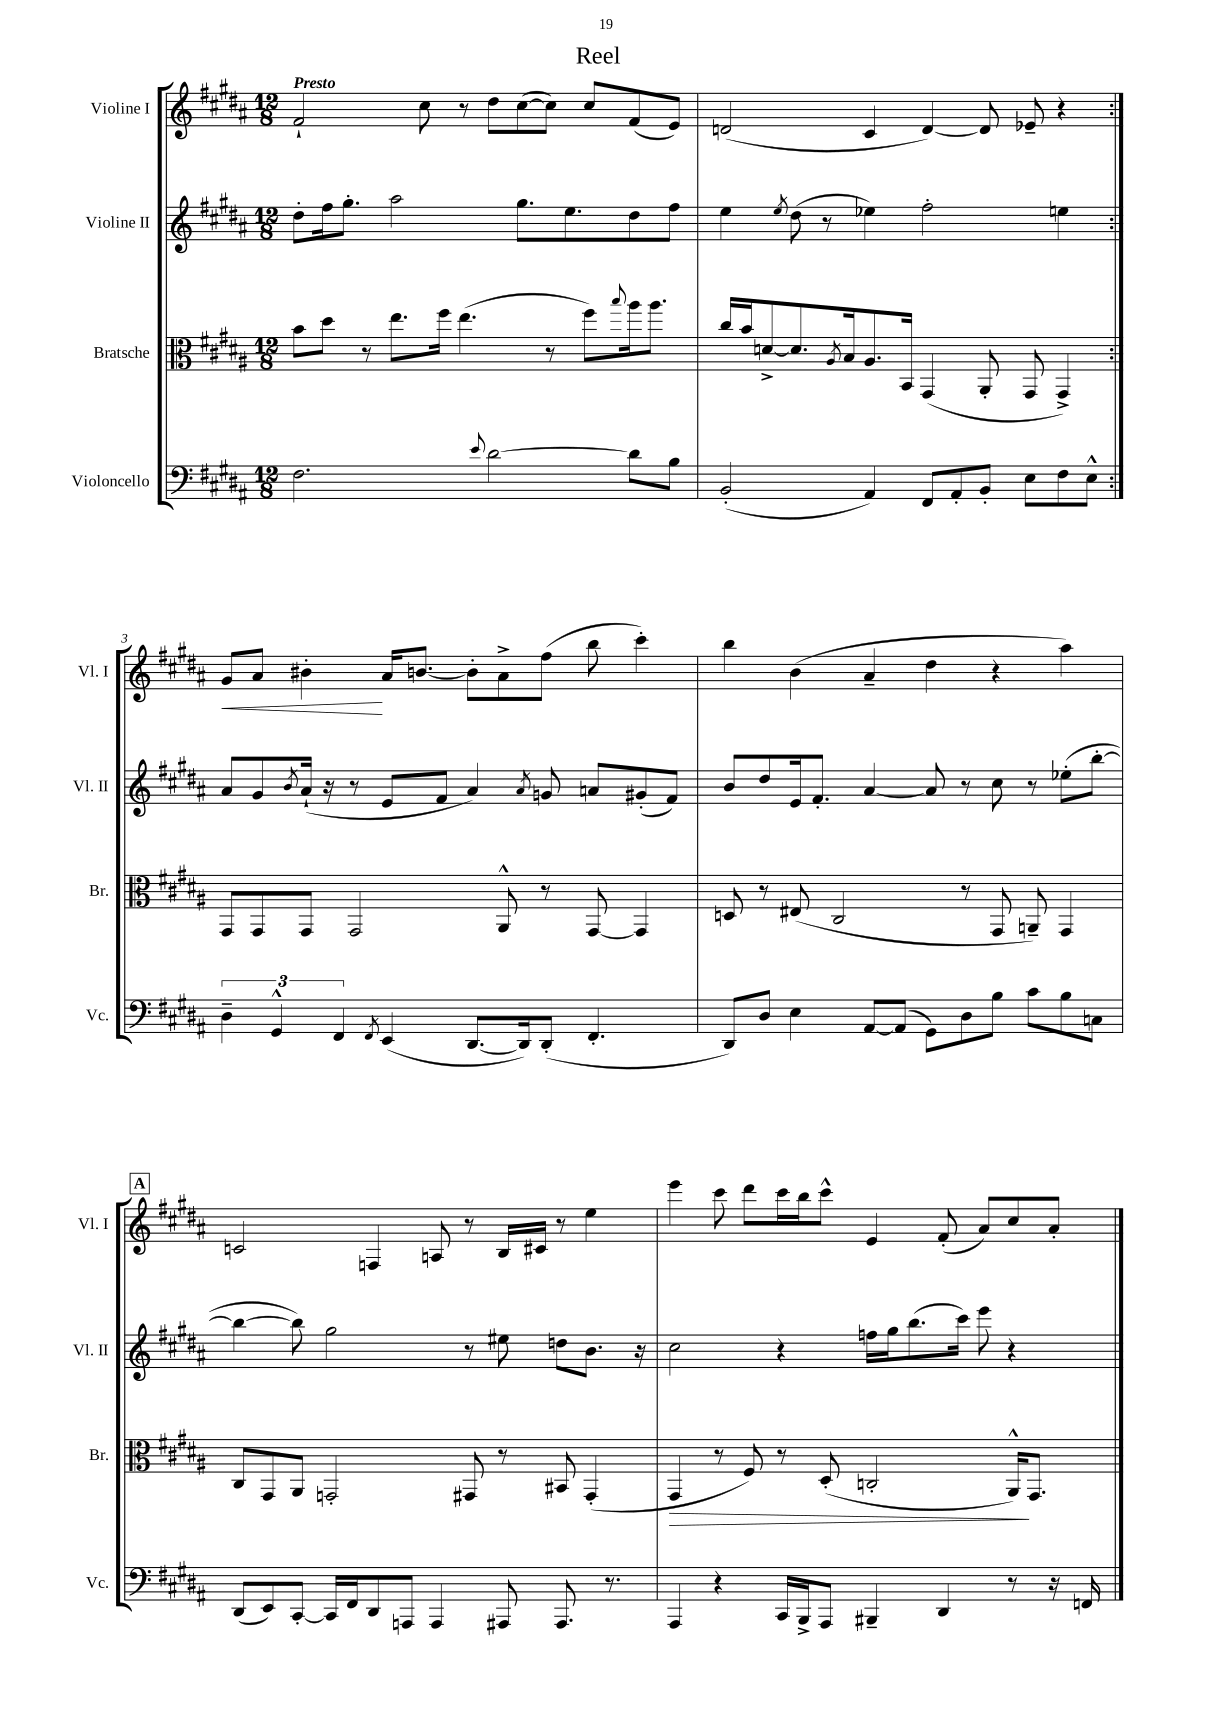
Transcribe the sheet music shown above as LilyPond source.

\header { title = "Reel" }
<<
\new StaffGroup <<
\new Staff = "s0" \with { instrumentName = "Violine I" shortInstrumentName = "Vl. I" } {
    \clef treble \key b \major \numericTimeSignature \time 12/8 \tempo "Presto"
    \repeat volta 2 { fis'2-! cis''8 r8 dis''8 cis''8~( cis''8) cis''8 fis'8( e'8) |
    d'2( cis'4 d'4~) d'8 ees'8-- r4 | }
    gis'8\< ais'8 bis'4-.\! ais'16 b'8.~ b'8-. ais'8-> fis''8( b''8 cis'''4-.) |
    b''4 b'4( ais'4-- dis''4 r4 ais''4) |
    \mark \markup { \box "A" } c'2 f4 a8 r8 b16 cis'16 r8 e''4 |
    e'''4 cis'''8 dis'''8 cis'''16 b''16 cis'''8-^ e'4 fis'8-.( ais'8) cis''8 ais'8-. \bar "|." |
}
\new Staff = "s1" \with { instrumentName = "Violine II" shortInstrumentName = "Vl. II" } {
    \clef treble \key b \major \numericTimeSignature \time 12/8
    \repeat volta 2 { dis''8-. fis''16 gis''8.-. ais''2 gis''8. e''8. dis''8 fis''8 |
    e''4 \acciaccatura { e''8 } dis''8( r8 ees''4) fis''2-. e''4 | }
    ais'8 gis'8 \acciaccatura { b'8 } ais'16-!( r16 r8 e'8 fis'8 ais'4) \acciaccatura { ais'8 } g'8 a'8 gis'8-.( fis'8) |
    b'8 dis''8 e'16 fis'8.-. ais'4~ ais'8 r8 cis''8 r8 ees''8-.( b''8~-. |
    \mark \markup { \box "A" } b''4~ b''8) gis''2 r8 eis''8 d''8 b'8. r16 |
    cis''2 r4 f''16 gis''16 b''8.( cis'''16) e'''8 r4 \bar "|." |
}
\new Staff = "s2" \with { instrumentName = "Bratsche" shortInstrumentName = "Br." } {
    \clef alto \key b \major \numericTimeSignature \time 12/8
    \repeat volta 2 { b'8 dis''8 r8 e''8. fis''16 e''4.( r8 fis''8) \appoggiatura { b''8 } ais''16 ais''8. |
    cis''16 b'16 d'8~-> d'8. \acciaccatura { ais8 } b16 ais8. b,16 gis,4( ais,8-. gis,8 gis,4->) | }
    gis,8 gis,8 gis,8 gis,2 ais,8-^ r8 gis,8~ gis,4 |
    d8 r8 eis8( cis2 r8 gis,8 a,8--) gis,4 |
    \mark \markup { \box "A" } cis8 gis,8 ais,8 g,2-. gis,8 r8 bis,8 gis,4-.( |
    gis,4\> r8 fis8) r8 dis8-.( c2-. ais,16-^\!) gis,8. \bar "|." |
}
\new Staff = "s3" \with { instrumentName = "Violoncello" shortInstrumentName = "Vc." } {
    \clef bass \key b \major \numericTimeSignature \time 12/8
    \repeat volta 2 { fis2. \appoggiatura { e'8 } dis'2~ dis'8 b8 |
    b,2-.( ais,4) fis,8 ais,8-. b,8-. e8 fis8 e8-^ | }
    \tuplet 3/2 { dis4-- gis,4-^ fis,4 } \acciaccatura { fis,8 } e,4( dis,8.~ dis,16) dis,8-.( fis,4.-. |
    dis,8) dis8 e4 ais,8~ ais,8( gis,8) dis8 b8 cis'8 b8 c8 |
    \mark \markup { \box "A" } dis,8( e,8) cis,8~-. cis,16 fis,16 dis,8 a,,8 a,,4 ais,,8 ais,,8. r8. |
    ais,,4 r4 cis,16 b,,16-> ais,,8 bis,,4-- dis,4 r8 r16 f,16 \bar "|." |
}
>>
>>
